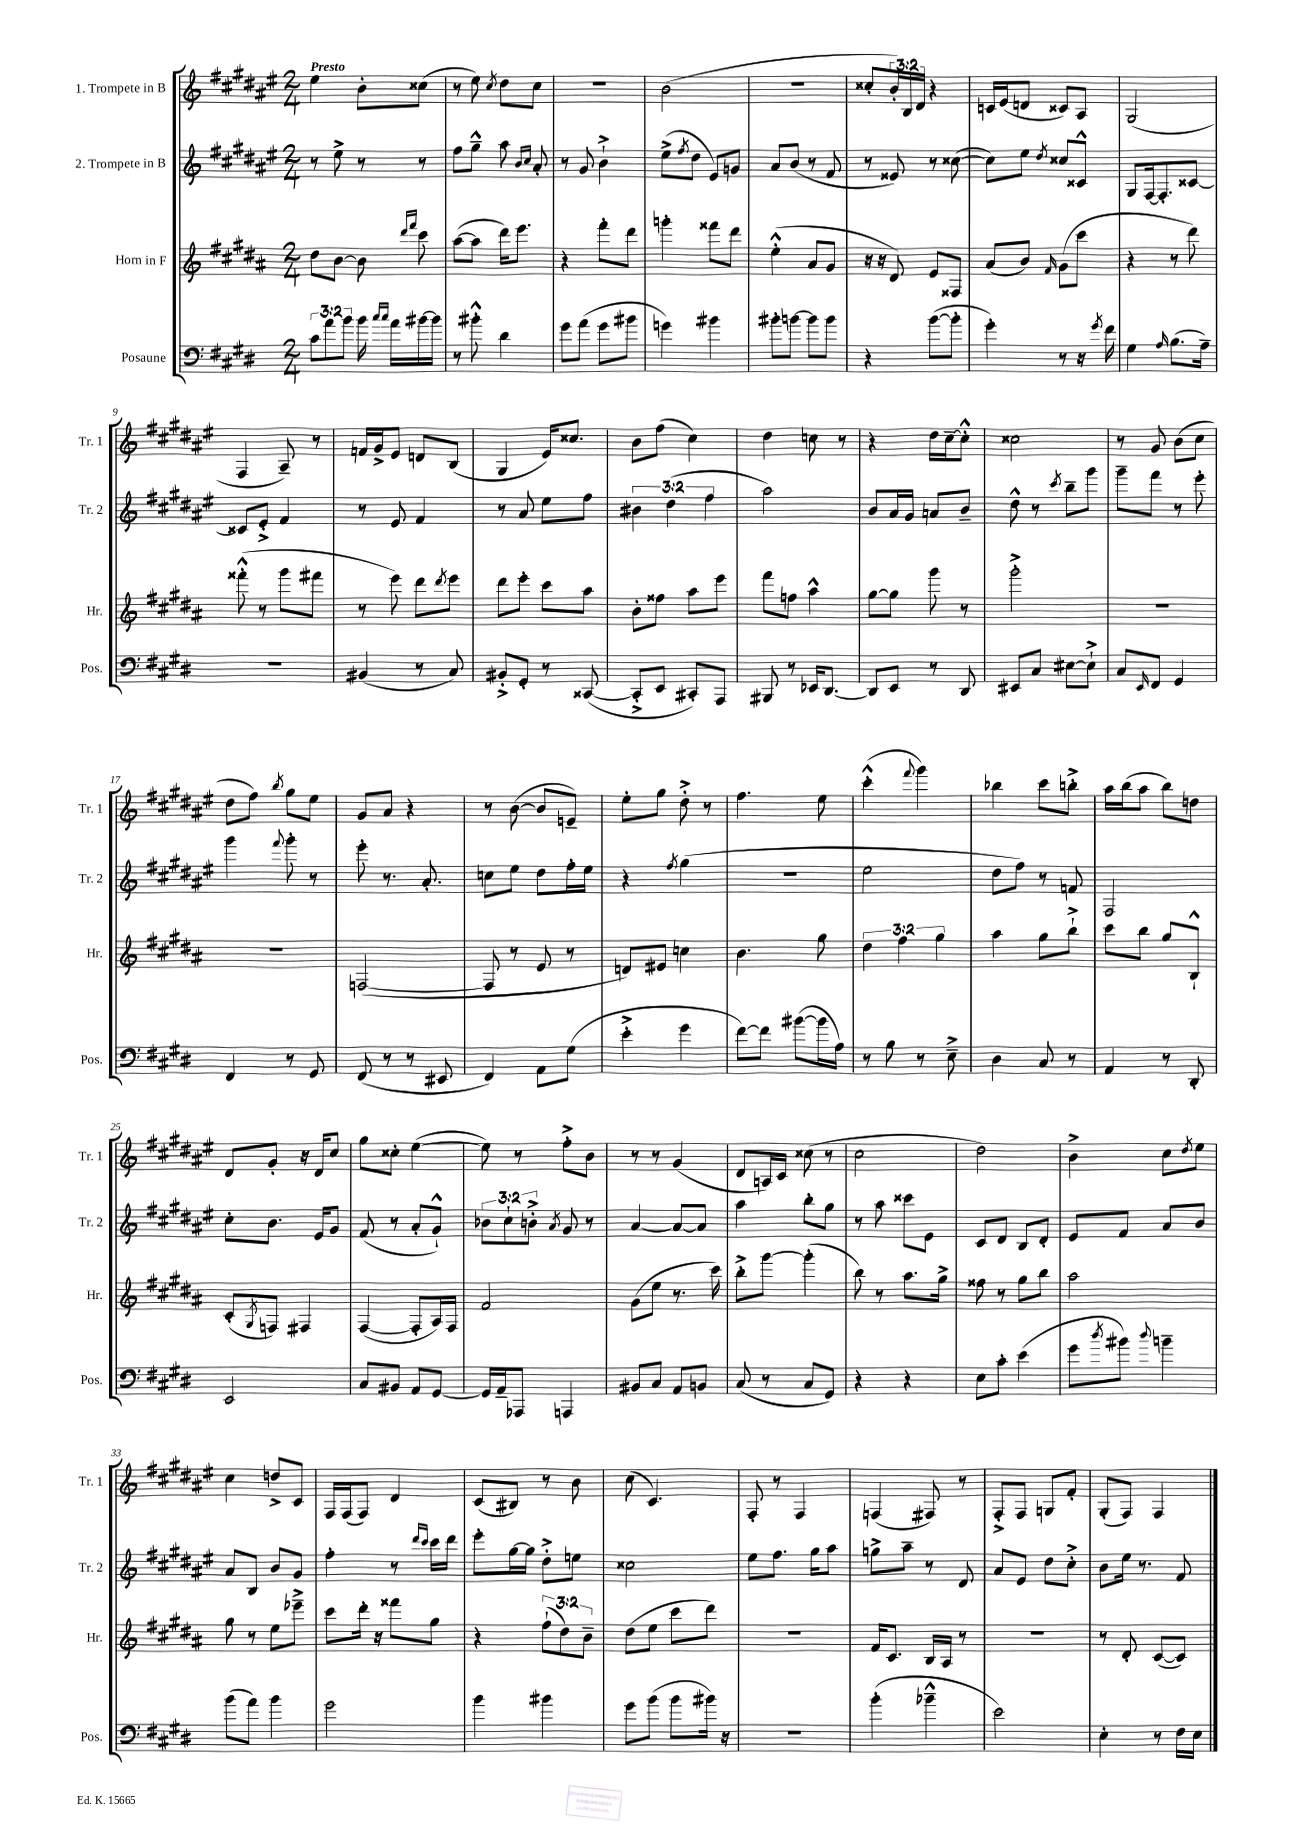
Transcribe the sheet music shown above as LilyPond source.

<<
\new StaffGroup <<
\new Staff = "s0" \with { instrumentName = "1. Trompete in B" shortInstrumentName = "Tr. 1" } {
    \clef treble \key fis \major \numericTimeSignature \time 2/4 \override Staff.TupletNumber.text = #tuplet-number::calc-fraction-text \tempo "Presto"
    eis''4 b'8-. cisis''8( |
    r8 eis''8) \acciaccatura { cis''8 } dis''8 cis''8 |
    R2 |
    b'2( |
    r2 |
    cisis''8-. \tuplet 3/2 { b'16-.) b16 dis'16 } r4 |
    c'16 eis'16( d'8 cisis'8) ais8 |
    gis2( |
    fis4 ais8--) r8 |
    f'16 gis'16-> eis'8 d'8 b8( |
    gis4 eis'16) cisis''8. |
    b'8 fis''8( cis''4) |
    dis''4 c''8 r8 |
    r4 dis''16 cis''16~-- cis''8-.-^ |
    cisis''2 |
    r8 gis'8 b'8( cis''8 |
    dis''8 fis''8) \acciaccatura { b''8 } gis''8 eis''8 |
    gis'8 ais'8 r4 |
    r8 b'8~( b'8 e'8--) |
    eis''8-. gis''8 dis''8-.-> r8 |
    fis''4. eis''8 |
    cis'''4-.-^( \appoggiatura { fis'''8 } gis'''4) |
    bes''4 cis'''8 b''8-.-> |
    ais''16 b''16( ais''8 b''8) d''8 |
    dis'8 gis'8-. r16 dis'16 cis''8 |
    gis''8 cisis''8-. eis''4~( |
    eis''8) r8 fis''8-.-> b'8 |
    r8 r8 gis'4( |
    dis'8 a16) cis'16 cisis''8( r8 |
    cis''2 |
    dis''2) |
    b'4-> cis''8 \acciaccatura { dis''8 } eis''8 |
    cis''4 d''8-> cis'8 |
    fis16 fis16( fis8) dis'4 |
    cis'8( bis8) r8 b'8 |
    cis''8( cis'4.) |
    fis8-. r8 fis4 |
    f4( fis8) r8 |
    fis8-.-> fis8 g8 fis'8-. |
    gis8-.( fis8) fis4 \bar "|." |
}
\new Staff = "s1" \with { instrumentName = "2. Trompete in B" shortInstrumentName = "Tr. 2" } {
    \clef treble \key fis \major \numericTimeSignature \time 2/4 \override Staff.TupletNumber.text = #tuplet-number::calc-fraction-text
    r8 eis''8-> r8 r8 |
    fis''8 gis''8---^ ais''8 \grace { b'16 cis''16 } ais'8-. |
    r8 gis'8 b'4-!-> |
    eis''8->( \acciaccatura { fis''8 } dis''8 eis'8) g'8 |
    ais'8 b'8( r8 fis'8 |
    r8 eisis'8) r8 cisis''8~( |
    cisis''8) eis''8 \acciaccatura { dis''8 } cisis''8 cisis'8-^ |
    gis8 fis16~ fis8.-. cisis'8~ |
    cisis'8 eis'8-.-> fis'4 |
    r8 eis'8 fis'4 |
    r8 ais'8 eis''8 fis''8 |
    \tuplet 3/2 { bis'4 dis''4( fis''4 } |
    ais''2) |
    b'8 ais'16 gis'16 a'8 b'8-- |
    dis''8-^ r8 \acciaccatura { cis'''8 } b''8-- gis'''8 |
    gis'''8-- fis'''8 r8 eis'''8-. |
    gis'''4 \appoggiatura { fis'''8 } gis'''8-. r8 |
    eis'''8-. r8. ais'8.-. |
    c''8 eis''8 dis''8 fis''16-. eis''16 |
    r4 \acciaccatura { fis''8 } gis''4( |
    R2 |
    eis''2 |
    dis''8 fis''8) r8 f'8 |
    fis2 |
    cis''8-. b'8. eis'16 gis'8 |
    fis'8( r8 ais'8-. gis'8-!-^) |
    \tuplet 3/2 { bes'8 cis''8-! b'8-.-> } \acciaccatura { ais'8 } gis'8 r8 |
    ais'4~ ais'8~ ais'8 |
    ais''4 b''8-. gis''8 |
    r8 ais''8 cisis'''8 eis'8 |
    cis'8 dis'8 b8 dis'8-. |
    eis'8 fis'8 ais'8 b'8 |
    ais'8 b8 b'8 gis'8 |
    fis''4-. r8 \grace { dis'''16 cis'''16 } cis'''16 dis'''16 |
    eis'''8-. gis''16~ gis''16 dis''8-.-> e''8 |
    cisis''2 |
    eis''8 fis''8. gis''16 ais''8 |
    g''8-> ais''8-- r8 dis'8 |
    ais'8 eis'8 dis''8 cis''8-.-> |
    b'8 eis''16 r8. fis'8 \bar "|." |
}
\new Staff = "s2" \with { instrumentName = "Horn in F" shortInstrumentName = "Hr." } {
    \clef treble \key b \major \numericTimeSignature \time 2/4 \override Staff.TupletNumber.text = #tuplet-number::calc-fraction-text
    dis''8 b'8~ b'8 \grace { dis'''16 fis'''16 } cis'''8 |
    ais''8~( ais''8 dis'''16) e'''8. |
    r4 fis'''8-. dis'''8 |
    g'''4-. fisis'''8 dis'''8 |
    e''4-.-^( ais'8 gis'8 |
    r16 r16 dis'8) e'8 fisis8 |
    ais'8( b'8) \grace { fis'16 } gis'8( cis'''8 |
    r4 r8 dis'''8) |
    fisis'''8-.-^( r8 gis'''8 fis'''8 |
    r8 e'''8) dis'''8 \acciaccatura { dis'''8 } e'''8 |
    dis'''8 e'''8-. cis'''8 ais''8 |
    b'8-. fisis''8 ais''8 e'''8 |
    fis'''8 f''8 ais''4-^ |
    gis''8~ gis''8 gis'''8 r8 |
    gis'''2-.-> |
    R2 |
    R2 |
    f2~( |
    f8 r8 e'8 r8 |
    d'8) eis'8 c''4 |
    b'4. gis''8 |
    \tuplet 3/2 { dis''4 fis''4 gis''4 } |
    ais''4 gis''8 b''8-!-> |
    cis'''8 b''8 gis''8 b8-!-^ |
    cis'8-.( \acciaccatura { gis8 } f8) fis4 |
    fis4~( fis8-. ais16) fis16 |
    fis'2 |
    gis'8( e''8 r8. cis'''16) |
    b''8-.-> gis'''8~ gis'''4-.( |
    b''8) r8 ais''8. gis''16-> |
    fisis''8 r8 gis''8 b''8 |
    ais''2 |
    gis''8 r8 e''8 ees'''8---> |
    cis'''8 dis'''16-. r16 fisis'''8 gis''8 |
    r4 \tuplet 3/2 { fis''8-!( dis''8) b'8-- } |
    dis''8( e''8 cis'''8 dis'''8) |
    R2 |
    fis'16 cis'8. b16 ais16 r8 |
    r2 |
    r8 dis'8-. cis'8~( cis'8) \bar "|." |
}
\new Staff = "s3" \with { instrumentName = "Posaune" shortInstrumentName = "Pos." } {
    \clef bass \key e \major \numericTimeSignature \time 2/4 \override Staff.TupletNumber.text = #tuplet-number::calc-fraction-text
    \tuplet 3/2 { cis'8 a'8 b'8 } b'16 \grace { cis''16 cis''16 } a'16 bis'16~ bis'16 |
    r8 bis'8-.-^ dis'4 |
    gis'8 a'8( gis'8 bis'8 |
    g'4) bis'4 |
    bis'8-. b'8~ b'8 b'8 |
    r4 b'8~( b'8-. |
    gis'4-.) r8 r16 \acciaccatura { gis'8 } fis'16 |
    gis4 \grace { a16 } b8.( a16--) |
    r2 |
    bis,4( r8 cis8) |
    bis,8-.-> gis,8-. r8 cisis,8~( |
    cisis,8-.-> e,8 cis,8-.) a,,8 |
    bis,,8 r8 ees,16 dis,8.~ |
    dis,8 e,8 r8 dis,8 |
    eis,8 cis8 eis8~ eis8-!-> |
    cis8 \grace { e,16 } fis,8 gis,4 |
    fis,4 r8 gis,8 |
    fis,8( r8 r8 eis,8 |
    fis,4) a,8 gis8( |
    e'4-.-> gis'4 |
    fis'8~) fis'8 bis'8~( bis'16 a16) |
    r8 b8 r8 e8---> |
    dis4 cis8 r8 |
    a,4 r8 dis,8-. |
    e,2 |
    cis8 bis,8 a,8 gis,8~ |
    gis,16 a,16-- aes,,8 a,,4 |
    bis,8 cis8 a,8 b,8 |
    cis8( r8 cis8 gis,8) |
    r4 r4 |
    e8 cis'8-. e'4( |
    gis'8 \acciaccatura { dis''8 } bis'8) \appoggiatura { dis''8 } b'4-- |
    b'8( a'8) b'4 |
    gis'2 |
    b'4 bis'4 |
    gis'8 b'8( b'8 bis'16) r16 |
    R2 |
    b'4-.( bes'4---^ |
    e'2) |
    e4-. r8 fis16 e16 \bar "|." |
}
>>
>>
